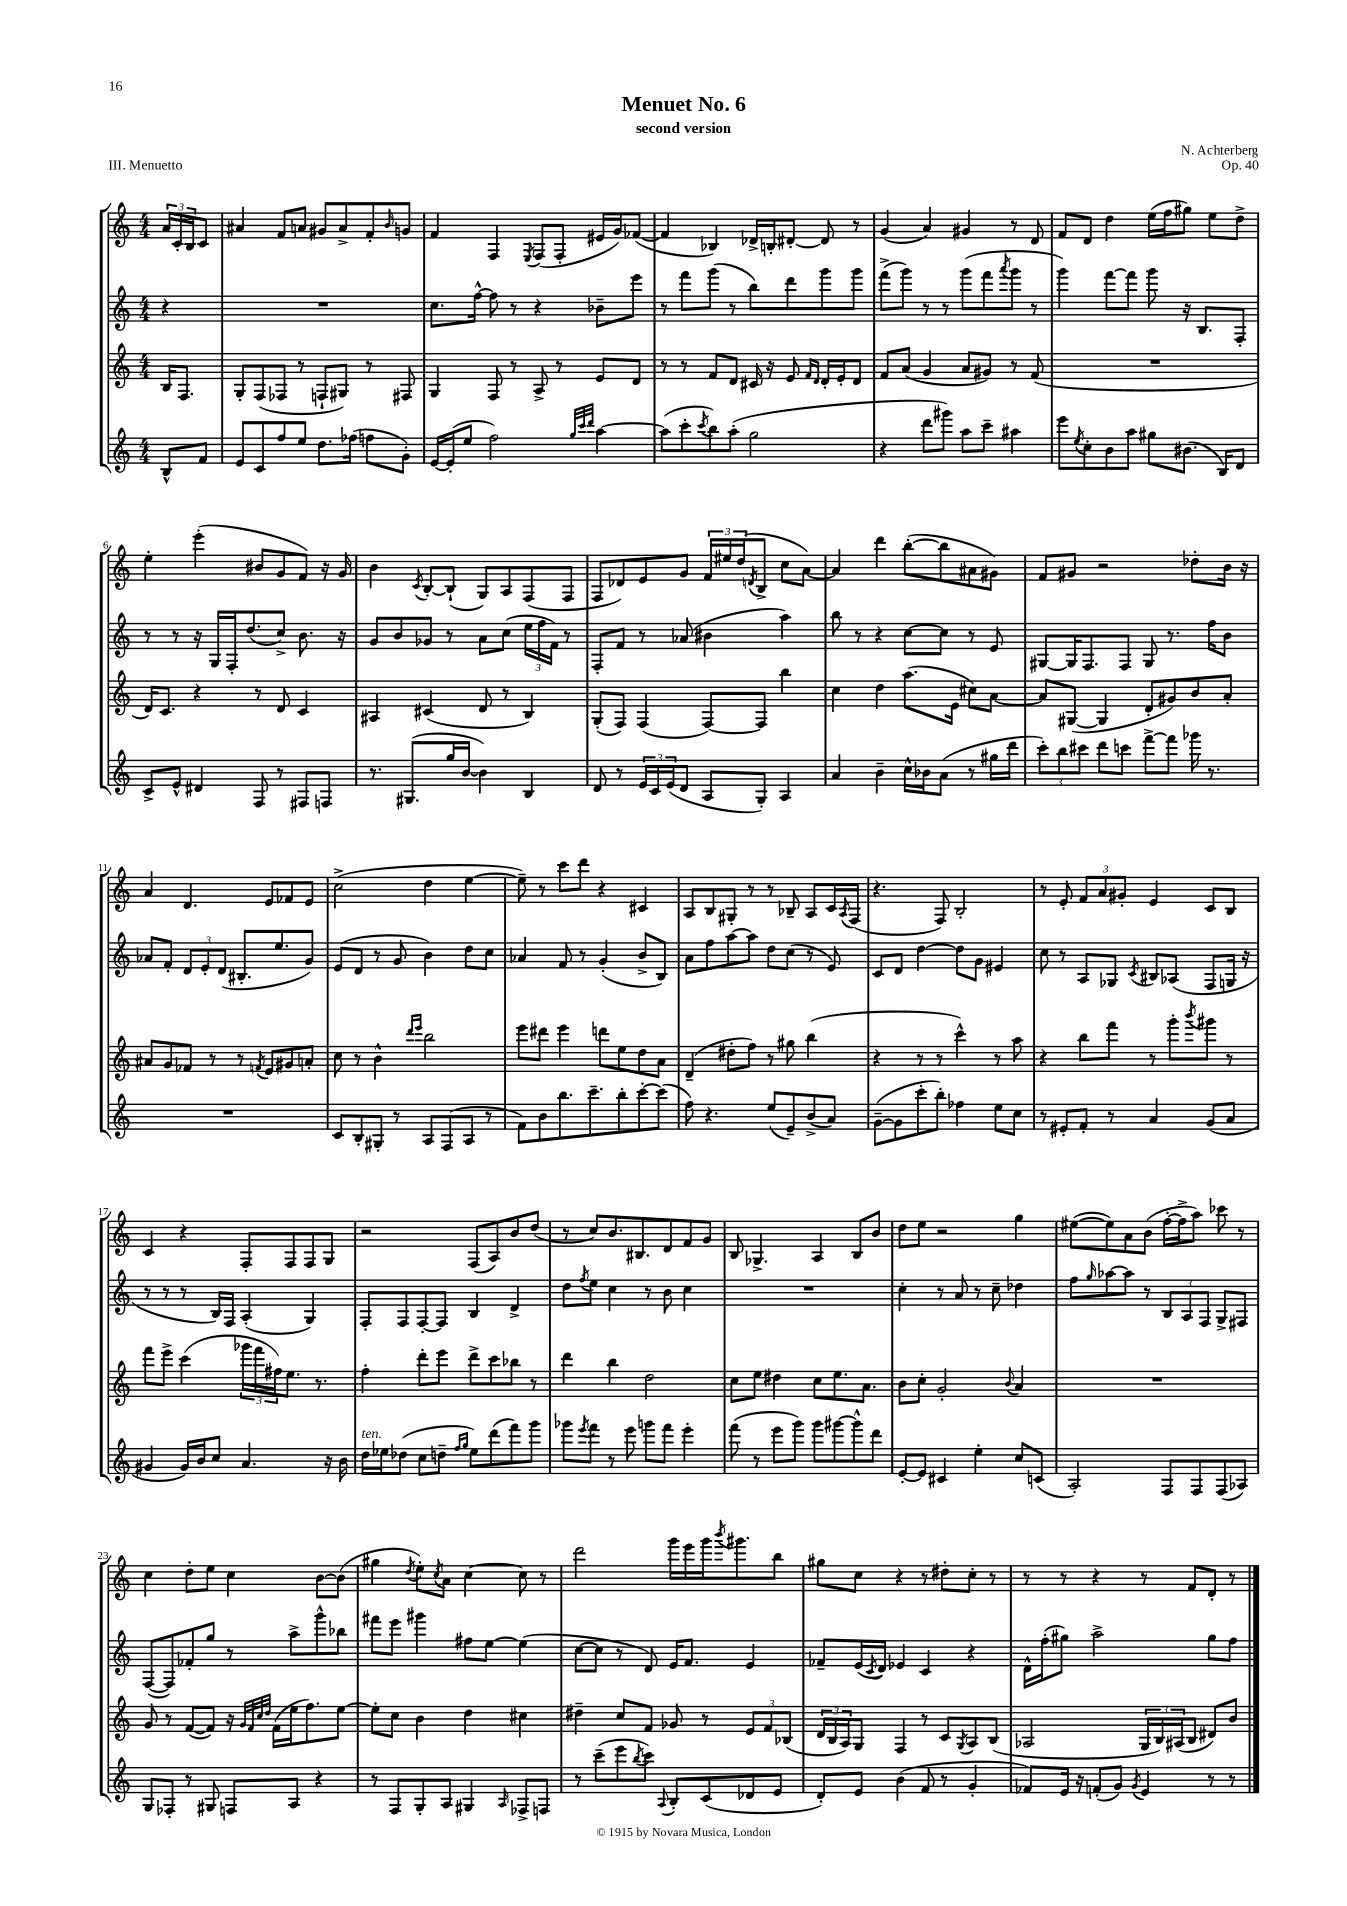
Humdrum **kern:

**kern	**kern	**kern	**kern
*staff4	*staff3	*staff2	*staff1
*clefG2	*clefG2	*clefG2	*clefG2
*k[]	*k[]	*k[]	*k[]
*M4/4	*M4/4	*M4/4	*M4/4
8B^^	16B	4r	24a
.	.	.	24c'
.	8.F	.	.
.	.	.	24B
8f	.	.	8c
=	=	=	=
8e	8G'	1r	4a#
8c	(8F	.	.
8ff	8F-	.	8f
8ee	8r	.	8a
8.dd	8F`	.	8g#
.	8G#)	.	8a^
(16ff-	.	.	.
8ff	8r	.	8f'
.	.	.	16qqb
8g')	8F#	.	8g
=	=	=	=
[16e	4G	8.cc	4f
(16e']	.	.	.
8ee	.	.	.
.	.	[16ff^^	.
2ff)	8F	8ff]	4F
.	8r	8r	.
.	.	.	8qE
.	8A^	4r	(8F
.	8r	.	8F'
32qqgg	.	.	.
32qqccc	.	.	.
32qqddd	.	.	.
[4aa	8e	8b-~	16e#
.	.	.	16g)
.	8d	8eee	([8f-
=	=	=	=
(8aa]	8r	8r	4f-]
8ccc'	8r	8fff	.
8qccc	.	.	.
8bb)	8f	(8ggg	4B-)
(8aa'	8d	8r	.
2gg	16c#	8bb)	16d-^
.	16r	.	16B'
.	8e	8ddd	[8d#'
.	16qqf	.	.
.	16qqd	.	.
.	16d'	8ggg	8d#]
.	16e'	.	.
.	8d	8ggg	8r
=	=	=	=
4r	8f	(8fff^	(4g
.	(8a	8ggg)	.
8ddd	4g	8r	4a)
8ggg#)	.	8r	.
8aa	8a	(8ggg	4g#
8ccc~	8g#)	8fff	.
.	.	8qaaa	.
4aa#	8r	8ggg	8r
.	(8f	8r	8d
=	=	=	=
8eee	1r	4ggg)	8f
8qee	.	.	.
8cc'	.	.	8d
8b	.	[8fff	4dd
8aa	.	8fff]	.
8gg#	.	8ggg	(16ee
.	.	.	16ff
(8.b#	.	16r	8gg#)
.	.	8.B	.
.	.	.	8ee
16B)	.	.	.
8d	.	8F'	8dd^
=	=	=	=
8c^	16d)	8r	4ee'
.	8.c	.	.
8e^^	.	8r	.
4d#	4r	16r	(4eee'
.	.	16G	.
.	.	16F'	.
.	.	(8.dd	.
8F	8r	.	8b#
8r	8d	8cc^)	8g
8F#	4c	8.b	8f)
8F	.	.	16r
.	.	16r	16g
=	=	=	=
8.r	4A#	8g	4b
.	.	8b	.
(8.G#	.	.	.
.	.	.	8qc
.	(4c#	8g-	[8B'
16gg	.	8r	(8B`]
[16b	.	.	.
4b])	8d	8a	8G)
.	8r	(8cc	8A
4B	4B)	24ee	(8F
.	.	24ff	.
.	.	24f)	.
.	.	8r	8F
=	=	=	=
8d	(8G'	8F'	8F
8r	8F)	8f	8d-)
24e	(4F	8r	8e
24c	.	.	.
(24e	.	.	.
8d	.	(8a-	8g
8A	[8F)	4b#	24f
.	.	.	24ee#
.	.	.	(24dd
.	.	.	8qd
8G')	8F]	.	8B^
4A	4bb	4aa)	8cc
.	.	.	[8a)
=	=	=	=
4a	4cc	8bb	4a]
.	.	8r	.
4b~	4dd	4r	4ddd
16cc^^	(8.aa	[8cc	([8bb'
16b-	.	.	.
(8a	.	8cc]	8bb]
.	16e	.	.
8r	8cc#)	8r	8a#
16gg#	[8a	8e	8g#)
16ddd	.	.	.
=	=	=	=
12ccc')	8a]	[8G#	8f
12bb	.	.	.
.	([8G#	16G#]	8g#
12ccc#	.	.	.
.	.	8.F	.
8ddd	4G#]	.	2r
8ccc	.	8F	.
[8fff^	8d'	8G#	.
8fff]	8g#)	8.r	.
16ggg-	8b	.	8dd-'
8.r	.	16ff	.
.	8a'	8b	16b
.	.	.	16r
=	=	=	=
1r	8a#	8a-	4a
.	8g	8f'	.
.	8f-	12d	4.d
.	.	12e'	.
.	8r	.	.
.	.	(12d	.
.	8r	8.B#'	.
.	8qf	.	.
.	8e	.	8e
.	.	8.ee	.
.	8g#	.	8f-
.	8a'	8g)	8e
=	=	=	=
8c	8cc	(8e	(2cc^
8B'	8r	8d	.
8G#'	4b^^	8r	.
8r	.	8g	.
.	16qqddd	.	.
.	16qqeee	.	.
8A	2bb	4b)	4dd
(8F	.	.	.
8A	.	8dd	[4ee
8r	.	8cc	.
=	=	=	=
8f)	8eee	4a-	8ee~])
8b	8ddd#	.	8r
8.bb	4eee	8f	8ccc
.	.	8r	8ddd
8.ccc~	.	.	.
.	8ddd	(4g'	4r
8bb'	8ee	.	.
[8ccc'	8dd	8b^	4c#
(8ccc]	8a	8B)	.
=	=	=	=
8ff)	(4d~	8a	8A
4.r	.	8ff	8B
.	8dd#'	[8aa	8G#'
.	8ff)	8aa]	8r
(8ee	8r	8dd	8r
8e~)	8gg#	(8cc	8B-~
(8b^	(4bb	8r	8A
8a)	.	8e)	16c
.	.	.	8qA
.	.	.	(16F
=	=	=	=
([8g~	4r	8c	4.r
8g]	.	8d	.
8ccc'	8r	[4dd	.
8bb')	8r	.	8F)
4ff-	4ccc^^)	8dd]	2B'
.	.	8g	.
8ee	8r	4e#	.
8cc	8aa	.	.
=	=	=	=
8r	4r	8cc	8r
8e#'	.	8r	8e'
8f'	8bb	8A	12f
.	.	.	12a
8r	8fff	8G-	.
.	.	.	12g#'
.	.	8qc	.
4a	8r	8B#	4e
.	8ggg'	(8A-	.
.	8qbbb	.	.
(8g	8ggg#	8F	8c
8a	8r	16G	8B
.	.	16r	.
=	=	=	=
4g#	8fff	8r	4c
.	8eee^	8r	.
16g#)	(4ccc	8r	4r
16b	.	.	.
8cc	.	16B)	.
.	.	16F	.
4.a	24ggg-	(4A'	8F'
.	24fff	.	.
.	24ff#)	.	.
.	8.ee	.	8F
.	.	4G)	8F
.	8.r	.	.
16r	.	.	8G
16b	.	.	.
=	=	=	=
16dd	4ff'	8F'	2r
16ee-	.	.	.
(8dd-	.	8F	.
8cc	8ddd'	[8F'	.
8dd~	8eee	8F]	.
16qqff	.	.	.
16qqgg	.	.	.
8ee-)	8ddd^	4B	(8F
(8ddd	8ccc	.	8A)
8fff)	8bb-	4d^	8b
8ggg	8r	.	(8dd
=	=	=	=
8ggg-	4ddd	8dd	8r
8qeee	.	8qff	.
8fff	.	8ee	8cc)
8r	4bb	4cc	8.b
8eee	.	.	.
.	.	.	8.B#
8ggg	2dd	8r	.
8fff	.	8b	8d
4eee'	.	4cc	8f
.	.	.	8g
=	=	=	=
(8fff	8cc	1r	8B
8r	8ee	.	4.G-^
8eee	4dd#	.	.
8ggg)	.	.	.
8ggg	8cc	.	4A
[8ggg#	8.ee	.	.
8ggg#^^]	.	.	8B
.	8.a	.	.
8ddd	.	.	8b
=	=	=	=
[8e'	8b	4cc'	8dd
8e]	8cc'	.	8ee
4c#	2g'	8r	2r
.	.	8a	.
4ee'	.	8r	.
.	.	8cc~	.
.	8qqb	.	.
8cc	4a	4dd-	4gg
(8c	.	.	.
=	=	=	=
2A')	1r	8ff	([8ee#
.	.	16qqgg	.
.	.	[8aa-	8ee#])
.	.	8aa-]	8a
.	.	8r	(8b
8F	.	12B	[16ff'
.	.	.	16ff^]
.	.	12A	.
8F	.	.	8aa)
.	.	12F	.
(8F	.	8G^	8ccc-
8A-)	.	8F#	8r
=	=	=	=
8G	8g	([8F	4cc
8F-'	8r	8F])	.
8r	([8f	8f-'	8dd'
8G#	8f])	8gg	8ee
8F	16r	8r	4cc
.	32qqg	.	.
.	32qqf	.	.
.	32qqcc	.	.
.	32qqdd	.	.
.	(16f	.	.
8A	16ee	8aa^	.
.	8.ff)	.	.
4r	.	8ggg^^	[8b
.	[8ee	8bb-	(8b]
=	=	=	=
8r	8ee']	8fff#	4gg#
8F	8cc	8eee	.
.	.	.	8qdd
8G'	4b	4ggg#	8ee')
.	.	.	8qcc
8A	.	.	8a
4G#	4dd	8ff#	[4cc
.	.	[8ee	.
16qqA	.	.	.
8F-^	4cc#	(4ee]	8cc]
8F	.	.	8r
=	=	=	=
8r	4dd#~	[8cc	2ddd
(8ccc~	.	8cc]	.
8eee	8cc	8r	.
8qbb	.	.	.
8ccc)	8f	8d)	.
8qqA	.	.	.
8B'	8g-	16e	16ggg
.	.	8.f	16eee
(8c	8r	.	16ggg
.	.	.	8qbbb
.	.	.	8.ggg#
8d-	12e	4e	.
.	12f	.	.
8e	.	.	8bb
.	(12B-	.	.
=	=	=	=
8d')	24d	8f-~	8gg#
.	24B	.	.
.	24A)	.	.
8e	8G	(16e	8cc
.	.	8qc	.
.	.	16d)	.
(4b	4F	4e-	4r
8f	8r	4c	8r
8r	8c	.	8dd#'
.	8qG	.	.
4g'	8A	4r	8cc'
.	(8B	.	8r
=	=	=	=
8f-)	2A-	16d^^	8r
.	.	(16ff'	.
16e	.	8gg#)	8r
16r	.	.	.
(8f'	.	2aa^	4r
8g)	.	.	.
8qg	.	.	.
4e	24G	.	8r
.	24B)	.	.
.	(24A#	.	.
.	8B	.	8f
8r	8d#)	8gg#	8d'
8r	8b	8ff	8r
==	==	==	==
*-	*-	*-	*-
